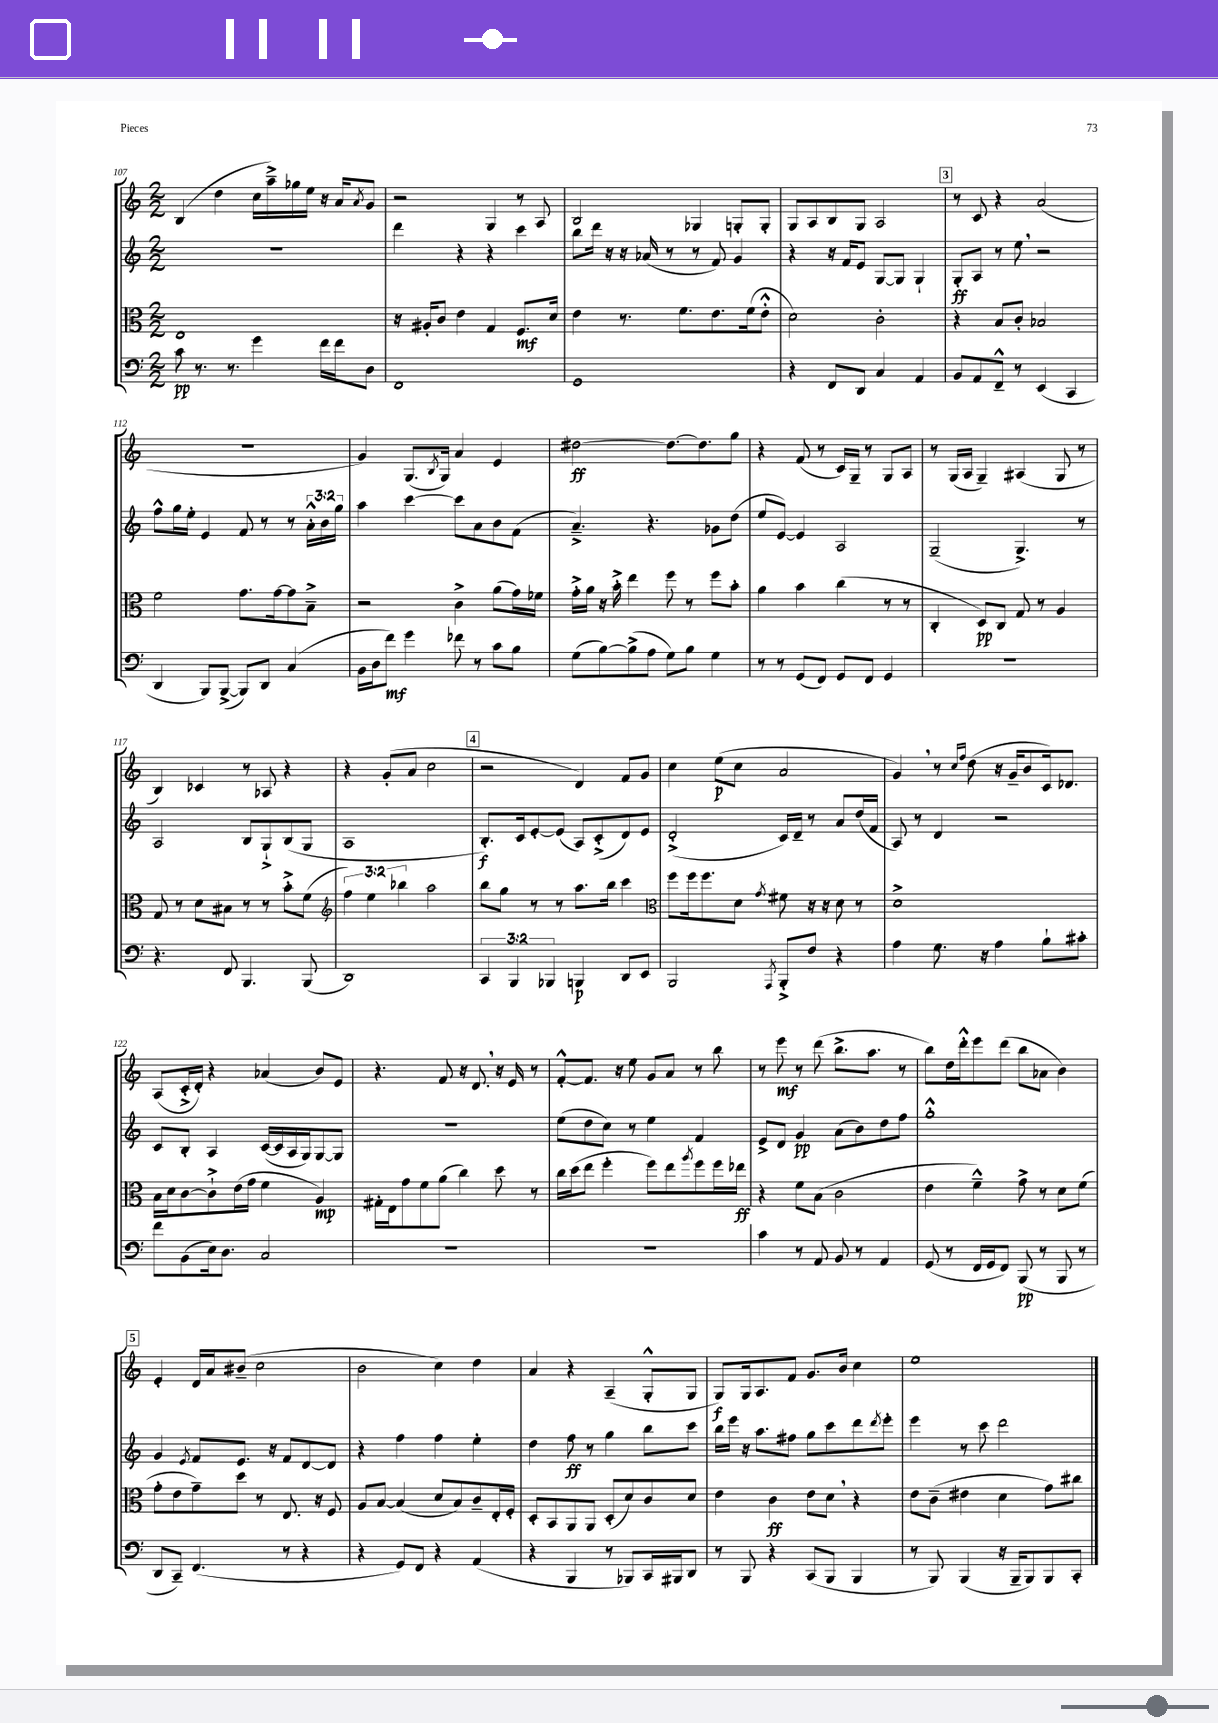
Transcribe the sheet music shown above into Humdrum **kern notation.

**kern	**kern	**kern	**kern
*staff4	*staff3	*staff2	*staff1
*clefF4	*clefC3	*clefG2	*clefG2
*k[]	*k[]	*k[]	*k[]
*M2/2	*M2/2	*M2/2	*M2/2
8c	1E	1r	(4B
8.r	.	.	.
.	.	.	4dd
8.r	.	.	.
4g	.	.	16cc
.	.	.	16aa~^)
.	.	.	16gg-
.	.	.	16ee
16f	.	.	16r
16f	.	.	16a
.	.	.	8qa
8D	.	.	8g
=	=	=	=
1FF	16r	4ddd	2r
.	16A#'	.	.
.	8c	.	.
.	4e	4r	.
.	4G	4r	4G
.	8.F	4ccc	8r
.	.	.	8A
.	16d	.	.
=	=	=	=
1GG	4e	8bb	2B
.	.	16ddd	.
.	.	16r	.
.	8.r	16r	.
.	.	(16a-	.
.	.	8r	.
.	8.f	.	.
.	.	8r	4G-
.	8.e	8f)	.
.	.	4g	8G'
.	(16f	.	.
.	8e'^^	.	8G'
=	=	=	=
4r	2d)	4r	8G
.	.	.	8A
8FF	.	16r	8B
.	.	16f	.
8DD	.	8e	8G
4C	2c'	[8G	2A
.	.	8G]	.
4AA	.	4G`	.
=	=	=	=
8BB	4r	8G'	8r
8AA	.	8A	8c
8FF~^^	8B	8r	4r
8r	8c'	8ee	.
(4EE	2B-	2r	(2a
4CC	.	.	.
=	=	=	=
4DD	2f	8ff^^	1r
.	.	16gg	.
.	.	16ee'	.
8BBB)	.	4e	.
([8BBB^	.	.	.
8BBB])	8.g	8f	.
8DD	.	8r	.
.	[16g	.	.
(4C	8g]	8r	.
.	8B~^	24a'^^	.
.	.	24b	.
.	.	24gg	.
=	=	=	=
16BB	2r	4aa	4g)
16D	.	.	.
8f)	.	.	.
4g	.	[4ccc	(8.G
.	.	.	8qB
.	.	.	16G)
8f-	4c^	8ccc]	4a
8r	.	8a	.
8c	(8a	8b	4e
8B	16g)	(8f	.
.	16f-	.	.
=	=	=	=
(8G	16g'^	4.a~^)	[2dd#
.	16a	.	.
[8B)	16r	.	.
.	16b'^	.	.
(8B^]	4ee	.	.
8A	.	4.r	.
8G)	8ff	.	8.dd#_
8B	8r	.	.
.	.	.	8.dd#]
4G	8ff	8g-	.
.	8b'	(8dd	8gg
=	=	=	=
8r	4a	8ee	4r
8r	.	[8e)	.
(8GG	4b	4e]	(8f
8FF)	.	.	8r
8GG	(4cc	2A	16c)
.	.	.	16G~
8FF	.	.	8r
4GG	8r	.	8G
.	8r	.	8A
=	=	=	=
1r	4C'	(2G~	8r
.	.	.	(16G
.	.	.	16A
.	8D)	.	4G~)
.	8C	.	.
.	8G	4.G^)	(4A#
.	8r	.	.
.	4A	.	8G
.	.	8r	8r
=	=	=	=
4.r	8G	2A	4B)
.	8r	.	.
.	8d	.	4c-
8FF	8B#	.	.
4.BBB	8r	8B	8r
.	8r	8G`^	8A-
.	8b'^	(8B	4r
(8BBB	(8f	8G	.
=	=	=	=
*	*clefG2	*	*
1DD)	6ff)	1A	4r
.	6ee	.	.
.	.	.	(8g'
.	6bb-	.	.
.	.	.	8a
.	2aa	.	2cc
=	=	=	=
6CC	8bb	8.B')	2r
.	8gg	.	.
6BBB	.	.	.
.	.	16c	.
.	8r	[8e'	.
6BBB-	.	.	.
.	8r	(8e]	.
4BBB	8.aa	8A)	4d)
.	.	(8c'^	.
.	16bb	.	.
8DD	4ccc	8d)	8f
8EE	.	8e	8g
=	=	=	=
*	*clefC3	*	*
2BBB	8ff	(2d'^	4cc
.	16ff	.	.
.	8.ff	.	.
.	.	.	(8ee
.	8d	.	8cc
8qAAA	8qg	.	.
8BBB'^	8f#	16c)	2a
.	.	16d~	.
8F	16r	8r	.
.	16r	.	.
4r	8d	8a	.
.	8r	(16dd	.
.	.	16f	.
=	=	=	=
4A	1d^	8A)	4g)
.	.	8r	.
8.G	.	4d	8r
.	.	.	16qqcc
.	.	.	16qqff
.	.	.	(8dd
16r	.	.	.
4A	.	2r	16r
.	.	.	16g~
.	.	.	8b
8B`	.	.	16c)
.	.	.	8.d-
8c#'	.	.	.
=	=	=	=
8f	16B	8c	(8A
.	16d	.	.
(8BB	[8c	8B'	16c'^
.	.	.	16d')
16E)	8c`^]	4A	4r
8.D	.	.	.
.	(16e	.	.
.	16g	.	.
2C	4f	([16c	(4a-
.	.	16c]	.
.	.	16A	.
.	.	16G)	.
.	4A)	[8G	8b)
.	.	8G]	8e
=	=	=	=
1r	16G#'	1r	4.r
.	16E	.	.
.	8g	.	.
.	8f	.	.
.	(8a	.	8f
.	4cc)	.	16r
.	.	.	8.d
.	8dd	.	16r
.	.	.	16e
.	8r	.	8r
=	=	=	=
1r	16cc	(8ee	[8f'^^
.	(16dd	.	.
.	8ee	8dd	8.f]
.	4ff'	8cc)	.
.	.	.	16r
.	.	8r	8ee
.	8ff)	4ee	8g
.	8ee	.	8a
.	8qaa	.	.
.	8ff	4f	8r
.	16ff	.	8bb
.	16ee-	.	.
=	=	=	=
4c	4r	8e^	8r
.	.	8d	8eee
8r	8f	4g	8r
8AA	(8B	.	(8ddd
8BB	2c	(8a	8.bb^
8r	.	8b)	.
.	.	.	8.aa
4AA	.	8dd	.
.	.	8ff	8r
=	=	=	=
(8GG	4e	1gg'^^	8bb)
8r	.	.	16dd
.	.	.	16ddd'^^
16FF	4f~^^)	.	8eee
16GG	.	.	.
8FF)	.	.	(8ddd
(8BBB	8g^	.	8bb
8r	8r	.	8a-
8BBB	8d	.	4b)
8r	(8f	.	.
=	=	=	=
8DD	8g'	4g	4e'
8CC~)	8e	.	.
.	.	8qe	.
(4.FF	8g~)	8f	16d
.	.	.	16a
.	8dd	8.e	(8b#~
.	8r	.	2cc
.	.	16r	.
8r	8.E	8f	.
4r	.	[8d	.
.	16r	.	.
.	8F	8d]	.
=	=	=	=
4r	8A	4r	2b
.	[8B	.	.
8GG)	(4B]	4ff	.
8FF	.	.	.
4r	8d	4ff	4cc)
.	8B)	.	.
(4AA	8c~	4ee'	4dd
.	16E'	.	.
.	16F'	.	.
=	=	=	=
4r	8D'	4dd	4a
.	8BB	.	.
4BBB	8AA	8ff	4r
.	8AA	8r	.
8r	(8D'	4gg	(4A~
8BBB-)	8d)	.	.
16CC	8c	8bb	8G'^^
16BBB#	.	.	.
8DD	8d	8ccc	8G
=	=	=	=
8r	4e	16bb	8G)
.	.	16eee	.
8BBB	.	16r	16G
.	.	8.aa	8.A
4r	4c	.	.
.	.	8ff#	8f
(8CC	8e	8gg	8.g
8BBB	8d	8ccc	.
.	.	.	16b
4BBB	4r	8ddd	4cc
.	.	8qddd	.
.	.	8eee'	.
=	=	=	=
8r	8e	4eee	1ee
8BBB)	(8c~	.	.
(4BBB	4e#	8r	.
.	.	8ccc	.
16r	4d	2ddd	.
16BBB~	.	.	.
8BBB)	.	.	.
8BBB	8g)	.	.
8CC'	8cc#	.	.
==	==	==	==
*-	*-	*-	*-
